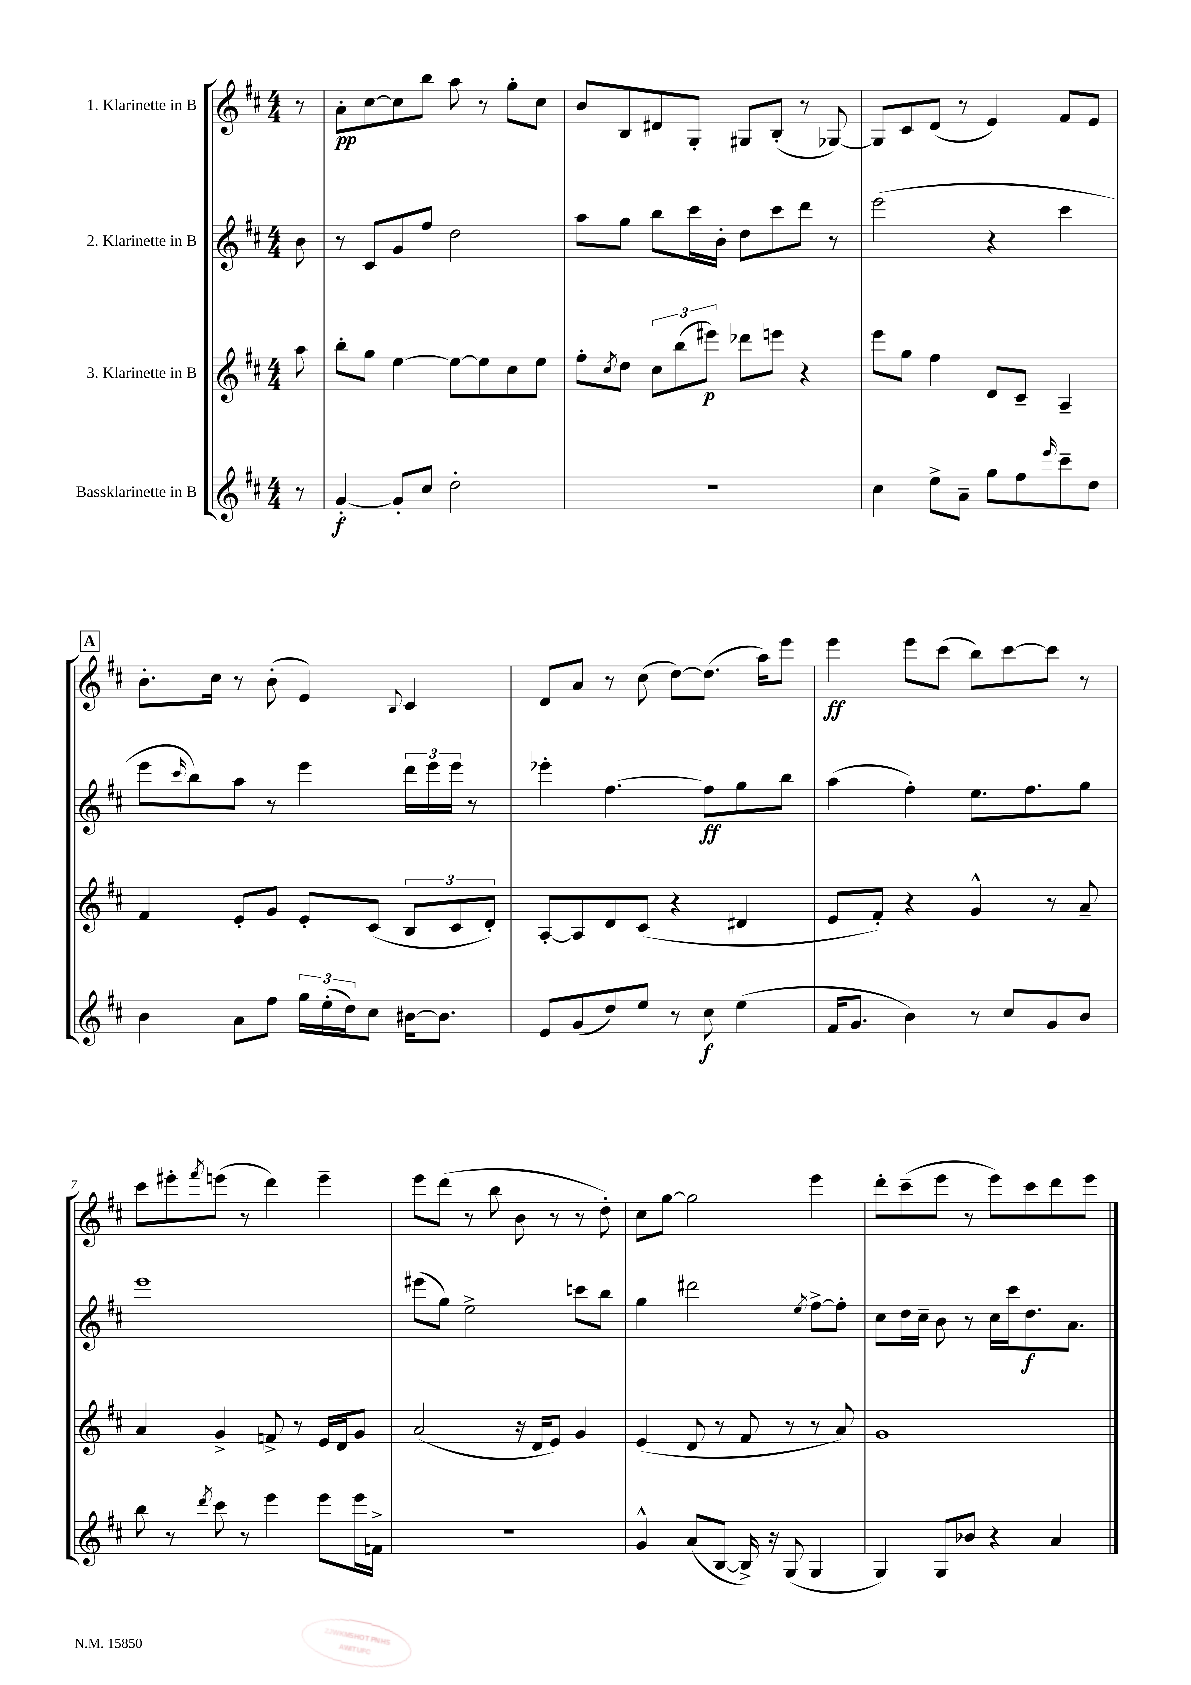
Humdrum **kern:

**kern	**dynam	**kern	**dynam	**kern	**dynam	**kern	**dynam
*part4	*part4	*part3	*part3	*part2	*part2	*part1	*part1
*staff4	*staff4	*staff3	*staff3	*staff2	*staff2	*staff1	*staff1
*I"Bassklarinette in B	*	*I"3. Klarinette in B	*	*I"2. Klarinette in B	*	*I"1. Klarinette in B	*
*clefG2	*	*clefG2	*	*clefG2	*	*clefG2	*
*k[f#c#]	*	*k[f#c#]	*	*k[f#c#]	*	*k[f#c#]	*
*M4/4	*	*M4/4	*	*M4/4	*	*M4/4	*
=	=	=	=	=	=	=	=
8r	.	8aa\	.	8b\	.	8r	.
=1	=1	=1	=1	=1	=1	=1	=1
[4g'/	f	8bb'\L	.	8r	.	8a'\L	pp
.	.	8gg\J	.	8c#/L	.	[8cc#\	.
8g'/L]	.	[4ee\	.	8g/	.	8cc#\]	.
8cc#/J	.	.	.	8ff#/J	.	8bb\J	.
2dd'\	.	8ee\L_	.	2dd\	.	8aa\	.
.	.	8ee\]	.	.	.	8r	.
.	.	8cc#\	.	.	.	8gg'\L	.
.	.	8ee\J	.	.	.	8cc#\J	.
=2	=2	=2	=2	=2	=2	=2	=2
1r	.	8ff#'\L	.	8aa\L	.	8b/L	.
.	.	8qcc#/	.	.	.	.	.
.	.	8dd\J	.	8gg\J	.	8B/	.
.	.	12cc#\L	.	8bb\L	.	8d#X/	.
.	.	(12bb\	.	.	.	.	.
.	.	.	.	16ccc#\L	.	8G'/J	.
.	.	12eee#X\J)	p	.	.	.	.
.	.	.	.	16b'\JJ	.	.	.
.	.	8ddd-X\L	.	8dd\L	.	8G#X/L	.
.	.	8eeen\J	.	8ccc#\	.	(8B'/J	.
.	.	4r	.	8ddd\J	.	8r	.
.	.	.	.	8r	.	[8G-X/)	.
=3	=3	=3	=3	=3	=3	=3	=3
4cc#\	.	8eee\L	.	(2eee\	.	8G-/L]	.
.	.	8gg\J	.	.	.	8c#/	.
8ee^\L	.	4ff#\	.	.	.	(8d/J	.
8a~\J	.	.	.	.	.	8r	.
8gg\L	.	8d/L	.	4r	.	4e/)	.
8ff#\	.	8c#~/J	.	.	.	.	.
16qqeee/	.	.	.	.	.	.	.
8ccc#~\	.	4A~/	.	4ccc#\	.	8f#/L	.
8dd\J	.	.	.	.	.	8e/J	.
!!LO:LB:g=z
!!LO:REH:place=s1:t=A
=4	=4	=4	=4	=4	=4	=4	=4
4b\	.	4f#/	.	8eee\L	.	8.b'\L	.
.	.	.	.	16qqccc#/	.	.	.
.	.	.	.	8bb\)	.	.	.
.	.	.	.	.	.	16cc#\Jk	.
8a\L	.	8e'/L	.	8aa\J	.	8r	.
8ff#\J	.	8g/J	.	8r	.	(8b'\	.
24gg\LL	.	8e'/L	.	4eee\	.	4e/)	.
(24ee'\	.	.	.	.	.	.	.
24dd\J)	.	.	.	.	.	.	.
8cc#\J	.	(8c#/J	.	.	.	.	.
.	.	.	.	.	.	8qqB/	.
[16b#X\KL	.	12B/L	.	24ddd\LL	.	4c#/	.
.	.	.	.	24eee\	.	.	.
8.b#\J]	.	.	.	.	.	.	.
.	.	12c#/	.	24eee\JJ	.	.	.
.	.	.	.	8r	.	.	.
.	.	12d'/J)	.	.	.	.	.
=5	=5	=5	=5	=5	=5	=5	=5
8e/L	.	[8A'/L	.	4eee-X'\	.	8d/L	.
(8g/	.	8A/]	.	.	.	8a/J	.
8dd/)	.	8d/	.	[4.ff#\	.	8r	.
8ee/J	.	(8c#/J	.	.	.	(8cc#\	.
8r	.	4r	.	.	.	[8dd\L)	.
8cc#\	f	.	.	8ff#\L]	ff	(8.dd\J]	.
(4ee\	.	4d#X/	.	8gg\	.	.	.
.	.	.	.	.	.	16aa\KL)	.
.	.	.	.	8bb\J	.	8eee\J	.
=6	=6	=6	=6	=6	=6	=6	=6
16f#/KL	.	8e/L	.	(4aa\	.	4eee\	ff
8.g/J	.	.	.	.	.	.	.
.	.	8f#'/J)	.	.	.	.	.
4b\)	.	4r	.	4ff#'\)	.	8eee\L	.
.	.	.	.	.	.	(8ccc#\J	.
8r	.	4g^^/	.	8.ee\L	.	8bb\L)	.
8cc#/L	.	.	.	.	.	[8ccc#\	.
.	.	.	.	8.ff#\	.	.	.
8g/	.	8r	.	.	.	8ccc#\J]	.
8b/J	.	8a~/	.	8gg\J	.	8r	.
!!LO:LB:g=z
=7	=7	=7	=7	=7	=7	=7	=7
8bb\	.	4a/	.	1eee	.	8ccc#\L	.
8r	.	.	.	.	.	8eee#X'\	.
8qddd/	.	.	.	.	.	8qfff#/	.
8ccc#\	.	4g^/	.	.	.	(8eeen\J	.
8r	.	.	.	.	.	8r	.
4eee\	.	8fn^/	.	.	.	4ddd\)	.
.	.	8r	.	.	.	.	.
8eee\L	.	16e/LL	.	.	.	4eee~\	.
.	.	16d/J	.	.	.	.	.
16eee\L	.	8g/J	.	.	.	.	.
16fn^\JJ	.	.	.	.	.	.	.
=8	=8	=8	=8	=8	=8	=8	=8
1r	.	(2a/	.	(8eee#X\L	.	8eee\L	.
.	.	.	.	8gg\J)	.	(8ddd\J	.
.	.	.	.	2ee^\	.	8r	.
.	.	.	.	.	.	8bb\	.
.	.	16r	.	.	.	8b\	.
.	.	16d/KL	.	.	.	.	.
.	.	8e/J)	.	.	.	8r	.
.	.	4g/	.	8cccn\L	.	8r	.
.	.	.	.	8bb\J	.	8dd'\)	.
=9	=9	=9	=9	=9	=9	=9	=9
4g^^/	.	(4e/	.	4gg\	.	8cc#\L	.
.	.	.	.	.	.	[8gg\J	.
(8a/L	.	8d/	.	2ddd#X\	.	2gg\]	.
[8B/J	.	8r	.	.	.	.	.
16B^/])	.	8f#/	.	.	.	.	.
16r	.	.	.	.	.	.	.
(8G/	.	8r	.	.	.	.	.
.	.	.	.	8qee/	.	.	.
4G/	.	8r	.	[8ff#^\L	.	4eee\	.
.	.	8a/)	.	8ff#'\J]	.	.	.
=10	=10	=10	=10	=10	=10	=10	=10
4G/)	.	1g	.	8cc#\L	.	8ddd'\L	.
.	.	.	.	16dd\L	.	(8ccc#~\	.
.	.	.	.	16cc#~\JJ	.	.	.
8G/L	.	.	.	8b\	.	8eee\J	.
8b-X/J	.	.	.	8r	.	8r	.
4r	.	.	.	16cc#\LL	.	8eee\L)	.
.	.	.	.	16ccc#\J	.	.	.
.	.	.	.	8.dd\	f	8ccc#\	.
4a/	.	.	.	.	.	8ddd\	.
.	.	.	.	8.a\J	.	.	.
.	.	.	.	.	.	8eee\J	.
==	==	==	==	==	==	==	==
*-	*-	*-	*-	*-	*-	*-	*-
